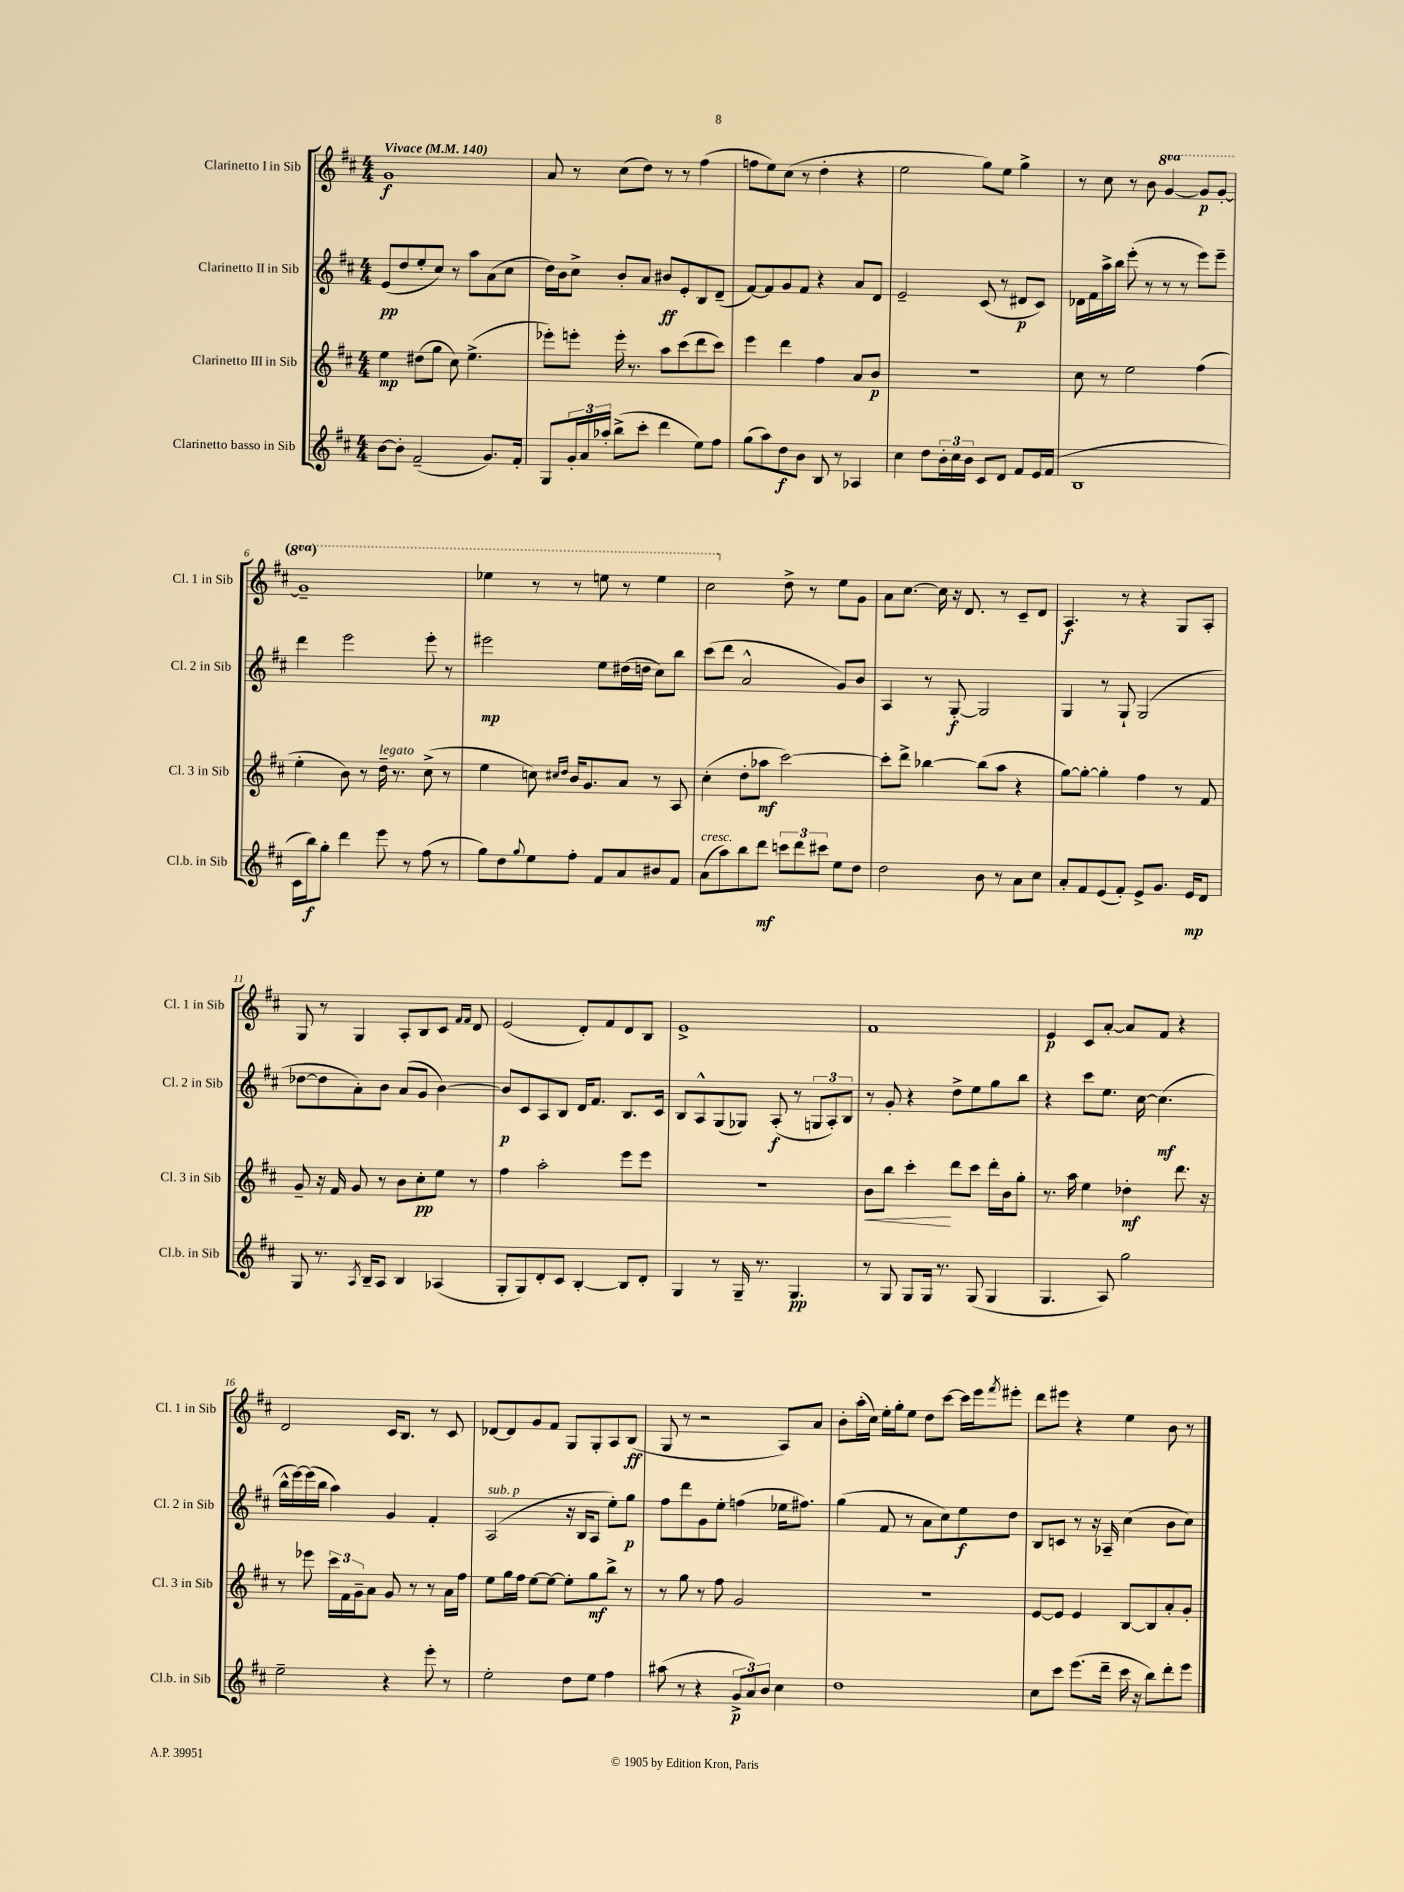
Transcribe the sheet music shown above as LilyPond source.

<<
\new StaffGroup <<
\new Staff = "s0" \with { instrumentName = "Clarinetto I in Sib" shortInstrumentName = "Cl. 1 in Sib" } {
    \clef treble \key d \major \numericTimeSignature \time 4/4 \set Staff.ottavationMarkups = #ottavation-simple-ordinals \tempo "Vivace" 4 = 140
    g'1\f |
    a'8 r8 cis''8( d''8) r8 r8 fis''4( |
    f''8 e''8) cis''8( r8 d''4-. r4 |
    e''2 g''8) e''8 g''4-> |
    r8 cis''8 r8 b'8 \ottava #1 g''4~ g''8\p g''8~-. |
    g''1-- |
    ees'''4 r8 r8 e'''8 r8 e'''4 |
    cis'''2 \ottava #0 d''8-> r8 e''8 g'8 |
    a'8 cis''8.~ cis''16 r16 d'8. r8 cis'8-- d'8 |
    a4.\f r8 r4 g8 a8-. |
    g8 r8 g4 a8-. b8 cis'8 \grace { fis'16 fis'16 } d'8 |
    e'2( d'8-.) fis'8 d'8 b8 |
    e'1-> |
    fis'1 |
    e'4\p cis'8 a'8~-. a'8 fis'8 r4 |
    d'2 cis'16 b8. r8 cis'8 |
    des'8~ des'8 g'8 fis'8 g8 g8-. a8 b8\ff( |
    g8 r8 r2 a8) a'8 |
    b'8-. a''16-.( cis''16) e''16-. g''16-. e''8 d''8 cis'''8~ cis'''16 e'''16 \acciaccatura { fis'''8 } eis'''8-. |
    d'''8 eis'''8 r4 e''4 b'8 r8 \bar "|." |
}
\new Staff = "s1" \with { instrumentName = "Clarinetto II in Sib" shortInstrumentName = "Cl. 2 in Sib" } {
    \clef treble \key d \major \numericTimeSignature \time 4/4
    e'8\pp( d''8 e''8-. cis''8) r8 a''8 a'8( cis''8 |
    d''16) b'16 cis''8-> b'8-. a'8 bis'8\ff e'8-. b8 d'8--( |
    fis'8~) fis'8 g'8 fis'8 r4 a'8 d'8 |
    e'2-- cis'8( r8 dis'8\p cis'8) |
    des'16 fis'16 a''16-> b''16 e'''8-.( r8 r8 r8 e'''8) e'''8-- |
    d'''4 e'''2 e'''8-. r8 |
    eis'''2\mp e''8 dis''16( d''16 cis''8) b''8 |
    cis'''8( d'''8 a'2-^ g'8) b'8 |
    a4 r8 g8~-.\f g2 |
    g4 r8 g8-! g2( |
    des''8~ des''8 a'8-.) b'8 a'8( g'8 b'4~) |
    b'8\p cis'8 a8 b8 d'16 fis'8. b8. cis'16 |
    b8 a8-^ g8( ges8) a8-.\f( r8 \tuplet 3/2 { g8 a8-.) b8 } |
    r8 g'8-. r4 d''8-> e''8 g''8 b''8 |
    r4 cis'''8 e''8. cis''16~ cis''4.\mf( |
    b''16-^ e'''16~) e'''16( b''16 a''4) g'4 fis'4-. |
    a2^\markup { \italic "sub. p" }( r16 b16 a8 e''8-.) g''8\p |
    fis''8 d'''8 g'8 e''8-. f''4( ees''16 fis''8.) |
    g''4( fis'8 r8 a'8 cis''8) e''8\f d''8 |
    b8 c'8 r8 r16 aes16-- cis''4( b'8 cis''8) \bar "|." |
}
\new Staff = "s2" \with { instrumentName = "Clarinetto III in Sib" shortInstrumentName = "Cl. 3 in Sib" } {
    \clef treble \key d \major \numericTimeSignature \time 4/4
    e''4\mp dis''8( g''8 cis''8) e''4.->( |
    ees'''8-.) e'''8-. e'''16-. r8. a''8 cis'''8( d'''8 cis'''8) |
    e'''4 d'''4 fis''4 a'8 b'8\p |
    R1 |
    cis''8 r8 e''2 fis''4( |
    e''4-. b'8) r8 d''16--^\markup { \italic "legato" } r8. cis''8->( r8 |
    e''4 c''8) \grace { cis''16 d''16 } b'16 g'8. a'8 r8 a8 |
    cis''4-.( d''8-. aes''8\mf cis'''2~) |
    cis'''8-. d'''8-> bes''4~ bes''8( a''8 r4 |
    g''8~) g''8~-. g''4-. fis''4 r8 fis'8 |
    g'8-- r16 fis'16 g'8 r8 b'8 cis''8-.\pp e''8 r8 |
    fis''4 a''2-. e'''8 e'''8 |
    R1 |
    b'8\< b''8 cis'''4-.\! d'''8 cis'''8 d'''16-. b'16 g''8-. |
    r8. a''16 e''4 des''4-.\mf d'''8. r16 |
    r8 ees'''8 \tuplet 3/2 { cis'''16 fis'16 g'16-- } a'8 g'8 r8 r8 a'16 fis''16 |
    e''8 g''16 fis''16 e''8~ e''8~ e''8-. g''8\mf b''8-> r8 |
    r8 g''8 r8 fis''8 g'2 |
    R1 |
    e'8~ e'8 e'4 b8~ b8 a'8-. g'8-. \bar "|." |
}
\new Staff = "s3" \with { instrumentName = "Clarinetto basso in Sib" shortInstrumentName = "Cl.b. in Sib" } {
    \clef treble \key d \major \numericTimeSignature \time 4/4
    b'8~ b'8-. fis'2--( g'8.) fis'16-. |
    g8 \tuplet 3/2 { g'16-. a'16 aes''16-. } b''8->( cis'''8-. d'''4 e''8) fis''8 |
    g''8( a''8) d''8\f b'8 b8 r8 aes4 |
    cis''4 d''8 \tuplet 3/2 { b'16-. cis''16 b'16 } cis'8 d'8 fis'8 e'16 fis'16( |
    b1 |
    cis'16 b''16\f) g''8-. d'''4 e'''8 r8 fis''8( r8 |
    g''8) d''8 \appoggiatura { g''8 } e''8 fis''8-. fis'8 a'8 bis'8 fis'8 |
    a'8^\markup { \italic "cresc." }( a''8) b''8 d'''8\mf \tuplet 3/2 { c'''8 d'''8 cis'''8 } e''8 d''8 |
    d''2 b'8 r8 a'8 cis''8 |
    a'8-. fis'8 e'8( fis'8-.) e'8-> g'8. e'16\mp d'8 |
    g8 r8. \acciaccatura { a8 } b16-- a8 b4 aes4( |
    g8-. g8) d'8-. cis'8 b4~-. b8 d'8-. |
    g4 r8 g16-- r8. g4.\pp |
    r8 g8 g8 g16 r8. g8( g4 |
    g4. a8) g''2 |
    e''2-- r4 e'''8-. r8 |
    e''2-. d''8 e''8 fis''4 |
    ais''8( r8 r4 \tuplet 3/2 { g'8->\p a'8) b'8 } cis''4 |
    d''1 |
    cis''8 cis'''8 e'''8.( d'''16-- cis'''16 r16 b''8) d'''8-. e'''8 \bar "|." |
}
>>
>>
